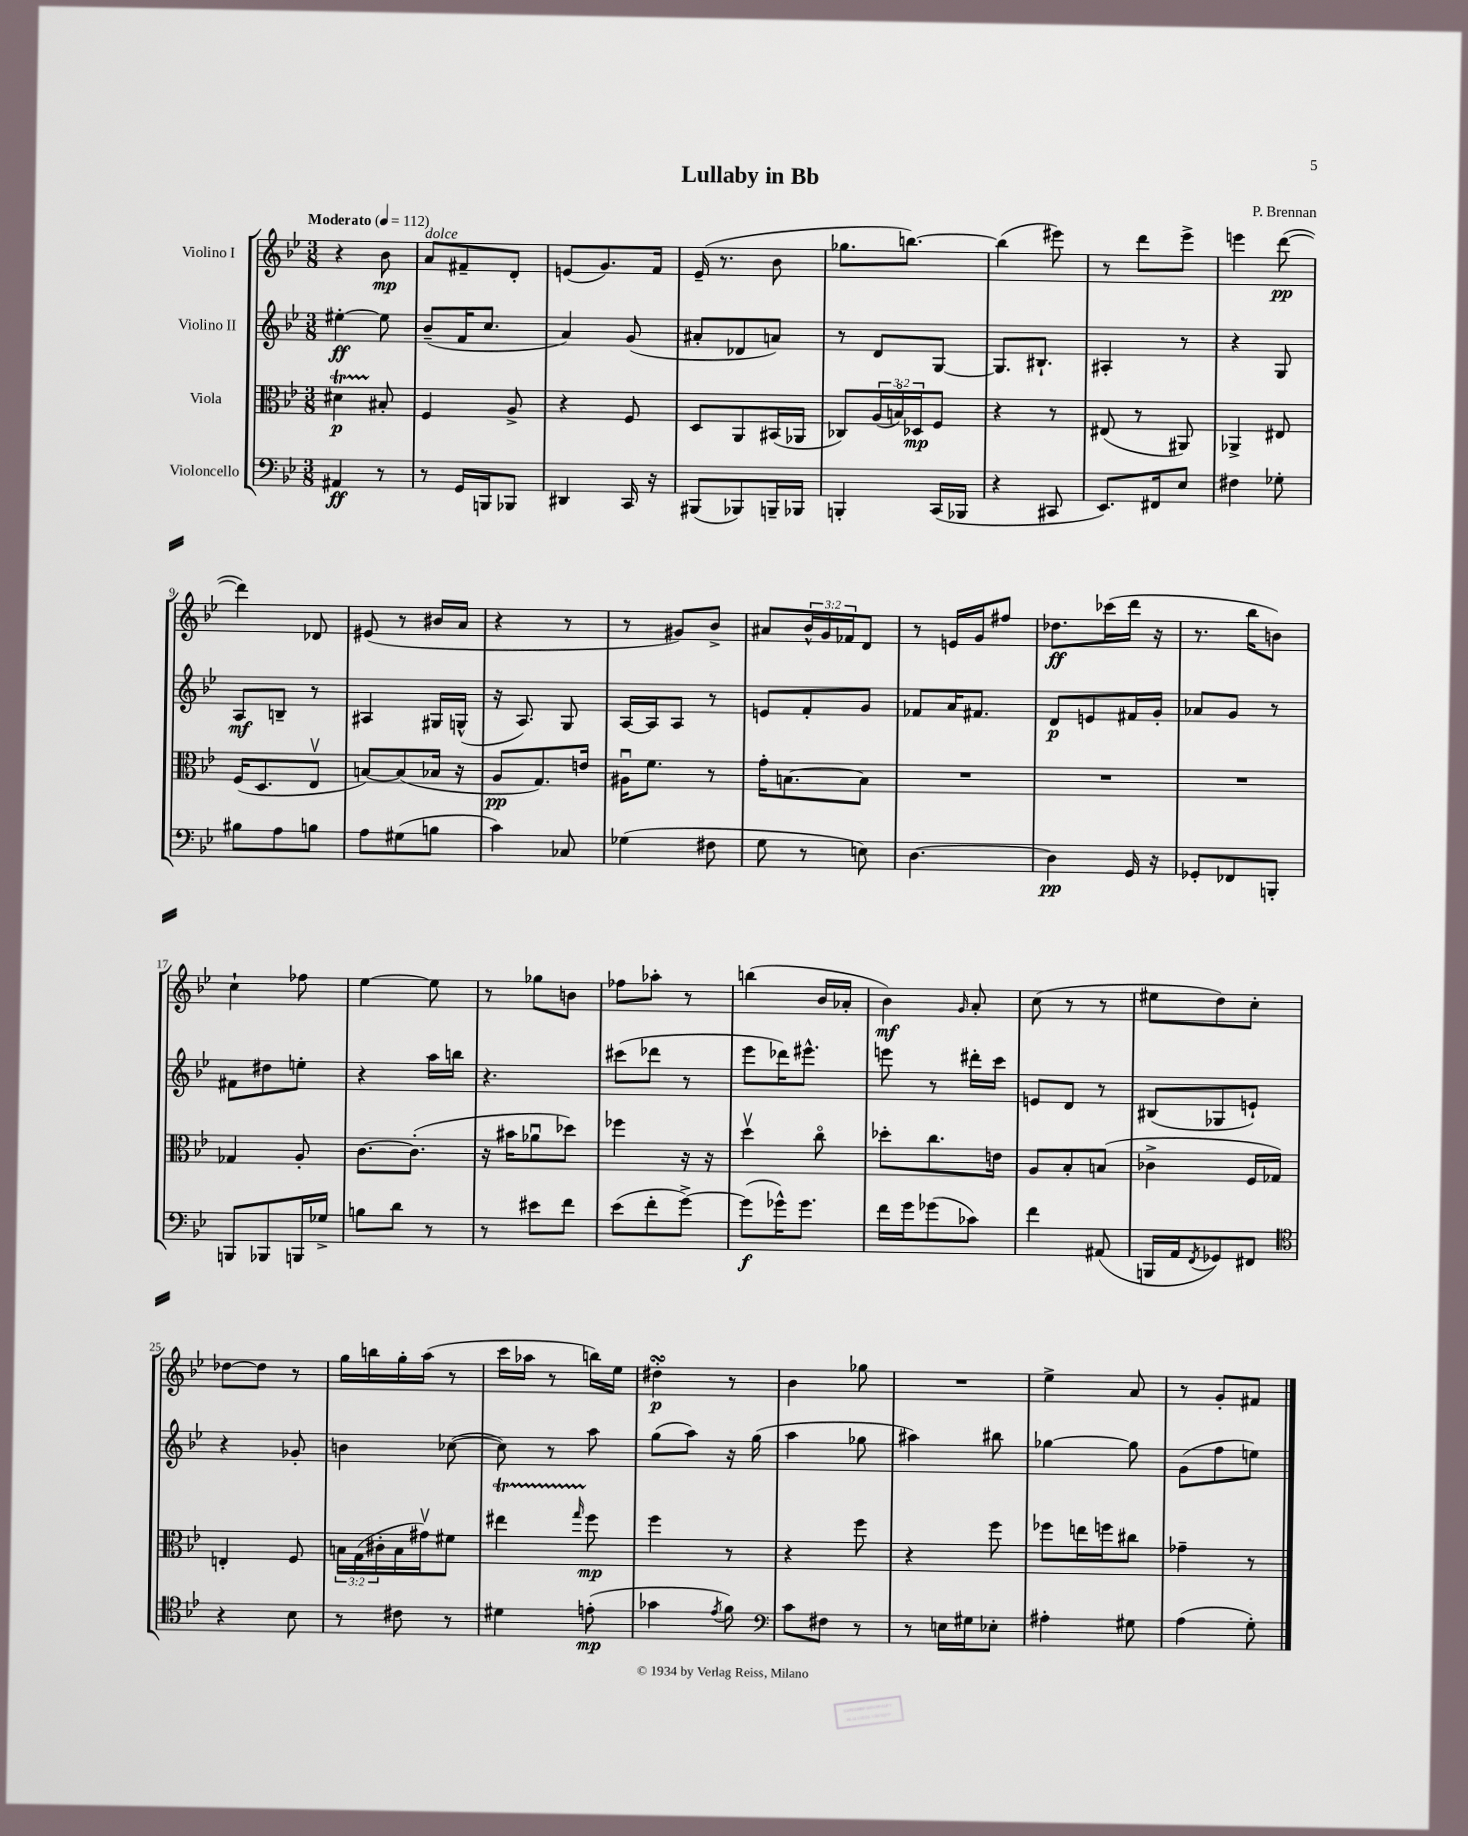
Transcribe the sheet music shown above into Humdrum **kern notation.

**kern	**kern	**kern	**kern
*staff4	*staff3	*staff2	*staff1
*clefF4	*clefC3	*clefG2	*clefG2
*k[b-e-]	*k[b-e-]	*k[b-e-]	*k[b-e-]
*M3/8	*M3/8	*M3/8	*M3/8
*MM112	*MM112	*MM112	*MM112
4AA#	4d#	[4ee#'	4r
8r	8B#'	8ee#]	8b-
=	=	=	=
8r	4F	(8b-~	8a
16GG	.	16f	8f#~
16BBB	.	8.cc	.
8BBB-	8A^	.	8d'
=	=	=	=
4DD#	4r	4a)	(8e
.	.	.	8.g)
16CC	8F	(8g	.
16r	.	.	16f
=	=	=	=
(8BBB#	8D	8a#'	(16e-~
.	.	.	8.r
8BBB-)	8AA	8d-	.
16BBB~	(16BB#	8a)	8b-
16BBB-	16AA-	.	.
=	=	=	=
4BBB'	8C-)	8r	8.gg-
.	(24A	8d	.
.	24Bo)	.	.
.	.	.	[8.bb)
.	24D-	.	.
(16CC	8F	[8G	.
16BBB-	.	.	.
=	=	=	=
4r	4r	8.G]	(4bb]
.	.	8.B#`	.
8CC#	8r	.	8eee#)
=	=	=	=
8.EE-)	(8E#	4A#'	8r
.	8r	.	8ddd
16FF#	.	.	.
8E-	8AA#)	8r	8eee-^
=	=	=	=
4F#	4AA-^	4r	4eee
8G-'	8E#	8G	([8ddd
=	=	=	=
8B#	(16F	8A	4ddd])
.	8.D	.	.
8A	.	8B~	.
8B	8E-v	8r	8d-
=	=	=	=
8A	[8B)	4A#	(8e#
(8G#	(8B]	.	8r
8B	16B-	16G#	16b#
.	16r	(16G^^	16a
=	=	=	=
4c)	8A	16r	4r
.	.	8.A)	.
.	8.G)	.	.
8C-	.	8G	8r
.	16e	.	.
=	=	=	=
(4G-	16A#u	[16A	8r
.	8.f	16A]	.
.	.	8A	8g#)
8F#	8r	8r	8b-^
=	=	=	=
8G	16g'	8e	8a#
.	[8.B	.	.
8r	.	8f'	24b-^^
.	.	.	24g
.	.	.	24f-
8E)	8B]	8g	8d
=	=	=	=
[4.D	4.r	8f-	8r
.	.	16a	16e
.	.	8.f#	16g
.	.	.	8ff#
=	=	=	=
4D]	4.r	8d	8.dd-
.	.	8e	.
.	.	.	(16ccc-
16GG	.	16f#	16ddd
16r	.	16g'	16r
=	=	=	=
8GG-'	4.r	8a-	8.r
8FF-	.	8g	.
.	.	.	16bb-
8BBB'	.	8r	8b)
=	=	=	=
8BBB	4G-	8f#	4cc`
8BBB-	.	8dd#	.
16BBB	8A'	8ee'	8ff-
16G-^	.	.	.
=	=	=	=
8B	[8.c	4r	[4ee-
8d	.	.	.
.	(8.c']	.	.
8r	.	16aa	8ee-]
.	.	16bb	.
=	=	=	=
8r	16r	4.r	8r
.	16b#	.	.
8e#	8a-u	.	8gg-
8f	8dd-)	.	8b
=	=	=	=
(8e-	4ff-	(8ccc#	8ff-
8f'	.	8ddd-	8aa-'
[8g^)	16r	8r	8r
.	16r	.	.
=	=	=	=
(8g]	4ddv	8eee-	(4bb
16g-^^)	.	16ddd-)	.
8.g-	.	8.eee#^^	.
.	8cco	.	16b-
.	.	.	16a-'
=	=	=	=
16f	8dd-'	8eee	4b-)
16g	.	.	.
(8g-	8.cc	8r	.
.	.	.	16qqg
8c-)	.	16ddd#'	8a'
.	16e	16ccc	.
=	=	=	=
4f	8A	8e	(8cc
.	8B-'	8d	8r
(8AA#	(8B	8r	8r
=	=	=	=
16BBB	4c-^	(8B#	8ee#
16AA	.	.	.
8qFF	.	.	.
8GG-)	.	8G-	8dd)
8FF#	16F	8e`)	8cc'
.	16G-)	.	.
=	=	=	=
*clefC4	*	*	*
4r	4E'	4r	[8dd-
.	.	.	8dd-]
8B-	8F	8g-'	8r
=	=	=	=
8r	24B	4b	16gg
.	(24G	.	.
.	.	.	16bb
.	24c#'	.	.
8c#	16B	.	16gg'
.	16g#v)	.	(16aa
8r	8f#	([8cc-	8r
=	=	=	=
4d#	4ee#	8cc-])	16ccc
.	.	.	16aa-
.	.	8r	8r
.	16qqgg	.	.
(8e'	8ff	8aa	16bb)
.	.	.	16ee-
=	=	=	=
4g-	4ff	(8gg	4dd#'
.	.	8aa)	.
8qe-	.	.	.
8f)	8r	16r	8r
.	.	(16gg	.
=	=	=	=
*clefF4	*	*	*
8c	4r	4aa	4b-
8F#	.	.	.
8r	8ff	8gg-	8gg-
=	=	=	=
8r	4r	4aa#)	4.r
16E	.	.	.
16G#	.	.	.
8E-'	8ff	8bb#	.
=	=	=	=
4A#'	8ff-	[4gg-	4ee-^
.	16ee	.	.
.	16ff	.	.
8G#	8cc#	8gg-]	8a
=	=	=	=
(4A	4g-~	(8g	8r
.	.	8ff	8g'
8G')	8r	8ee)	8f#
==	==	==	==
*-	*-	*-	*-
